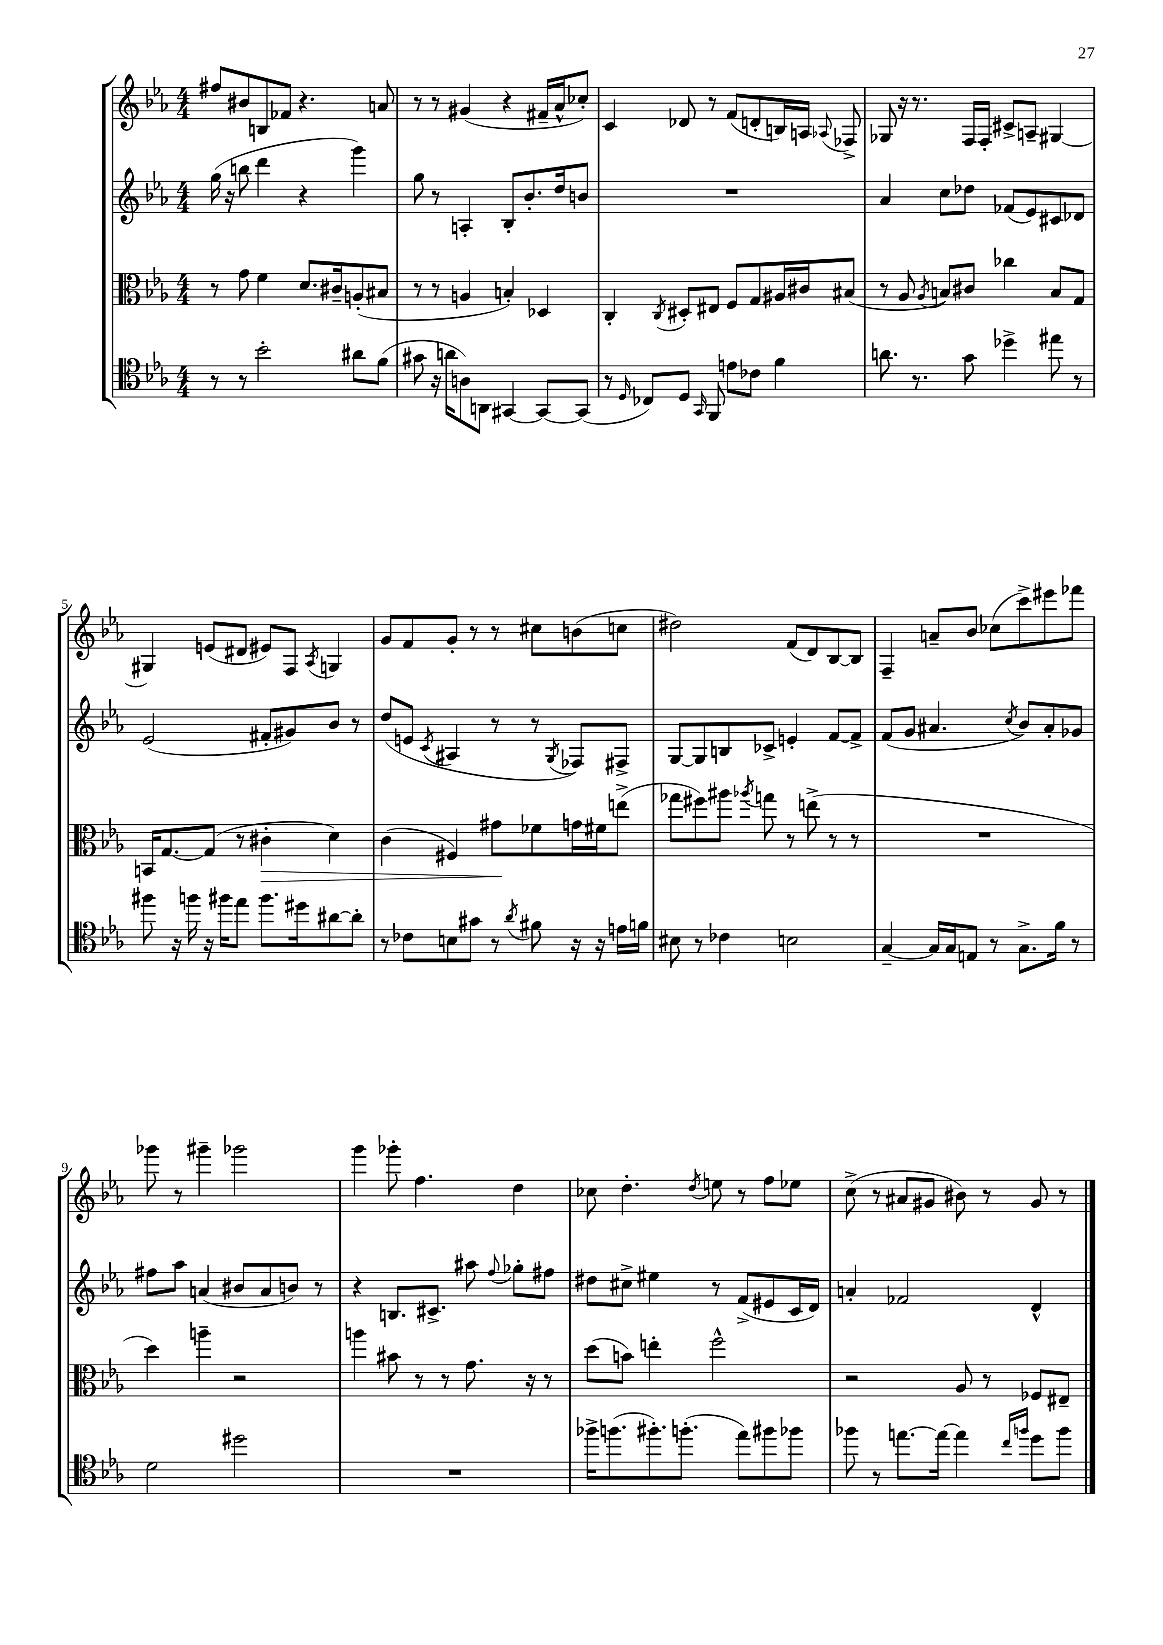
<<
\new StaffGroup <<
\new Staff = "s0" {
    \clef treble \key ees \major \numericTimeSignature \time 4/4
    \autoBeamOff fis''8[ bis'8 b8 fes'8] r4. a'8 |
    r8 r8 gis'4( r4 fis'16[-- aes'16-^ ces''8]-.) |
    c'4 des'8 r8 f'8[( d'8-. b16) a16] \appoggiatura { aes8 } fes8-> |
    ges8 r16 r8. f16[ f16]-. cis'8[-> a8]-- gis4~ |
    gis4 e'8[( dis'8] eis'8[) f8] \acciaccatura { aes8 } g4 |
    g'8[ f'8 g'8]-. r8 r8 cis''8[ b'8( c''8] |
    dis''2) f'8[( d'8) bes8~ bes8] |
    f4-- a'8[-- bes'8] ces''8[( c'''8->) eis'''8 fes'''8] |
    ges'''8 r8 gis'''4-- ges'''2 |
    g'''4 ges'''8-. f''4. d''4 |
    ces''8 d''4.-. \acciaccatura { d''8 } e''8 r8 f''8[ ees''8] |
    c''8->( r8 ais'8[ gis'8] bis'8) r8 gis'8 r8 \bar "|." |
}
\new Staff = "s1" {
    \clef treble \key ees \major \numericTimeSignature \time 4/4
    \autoBeamOff g''16( r16 b''8 d'''4 r4 g'''4) |
    g''8 r8 a4-. bes8[-. bes'8.-. d''16 b'8] |
    R1 |
    aes'4 c''8[ des''8] fes'8[( ees'8) cis'8 des'8] |
    ees'2( fis'8[-. gis'8) bes'8] r8 |
    d''8[( e'8] \acciaccatura { c'8 } ais4 r8 r8 \acciaccatura { g8 } fes8[) fis8]-> |
    g8[~ g8 b8 ces'8]-> e'4-. f'8[~ f'8]-> |
    f'8[( g'8] ais'4. \acciaccatura { c''8 } bes'8[) ais'8-. ges'8] |
    fis''8[ aes''8] a'4( bis'8[ a'8 b'8]) r8 |
    r4 b8.[ cis'8.]-> ais''8 \appoggiatura { f''8 } ges''8[-. fis''8] |
    dis''8[ cis''8]-> eis''4 r8 f'8[->( eis'8 c'16 d'16]) |
    a'4-. fes'2 d'4-^ \bar "|." |
}
\new Staff = "s2" {
    \clef alto \key ees \major \numericTimeSignature \time 4/4
    \autoBeamOff r8 g'8 f'4 d'8.[ cis'16-- a8-.( bis8] |
    r8 r8 a4 b4-.) des4 |
    c4-. \acciaccatura { c8 } dis8[-. eis8] f8[ g8 ais16 cis'16 bis8]( |
    r8 aes8 \acciaccatura { aes8 } b8[) cis'8] ces''4 b8[ g8] |
    b,16[ g8.~ g8]( r8 cis'4-.\> d'4) |
    c'4( fis4) gis'8[\! fes'8 g'16 fis'16 e''8]->( |
    ges''8[ fis''8) ais''8] \acciaccatura { aes''8 } g''8 r8 e''8->( r8 r8 |
    R1 |
    d''4) a''4-- r2 |
    a''4 bis'8 r8 r8 g'8. r16 r8 |
    d''8[( b'8]) e''4-. f''2-^ |
    r2 aes8 r8 fes8[ eis8]-- \bar "|." |
}
\new Staff = "s3" {
    \clef tenor \key ees \major \numericTimeSignature \time 4/4
    \autoBeamOff r8 r8 bes'2-. ais'8[ f'8]( |
    gis'8 r16 a'16[ a8) a,8] gis,4~ gis,8[~ gis,8]( |
    r8 \grace { d16 } ces8[) d8] \grace { g,16 } f,8 e'8[ ces'8] f'4 |
    a'8. r8. g'8 des''4-> eis''8 r8 |
    fis''8 r16 f''16 r16 fis''16[ ees''8] fis''8.[ dis''16 ais'8~ ais'8]-. |
    r8 ces'8[ b8 gis'8] r8 \acciaccatura { aes'8 } fis'8 r16 r16 e'16[ f'16] |
    bis8 r8 ces'4 b2 |
    g4~-- g16[ g16 e8] r8 g8.[-> f'16] r8 |
    d'2 dis''2 |
    R1 |
    fes''16[-> f''8.( fis''8.-.) f''8.]-.( ees''8[) fis''8 fes''8] |
    fes''8 r8 e''8.[~ e''16]~ e''4 \grace { c''16[ f''16] } d''8[ f''8] \bar "|." |
}
>>
>>
